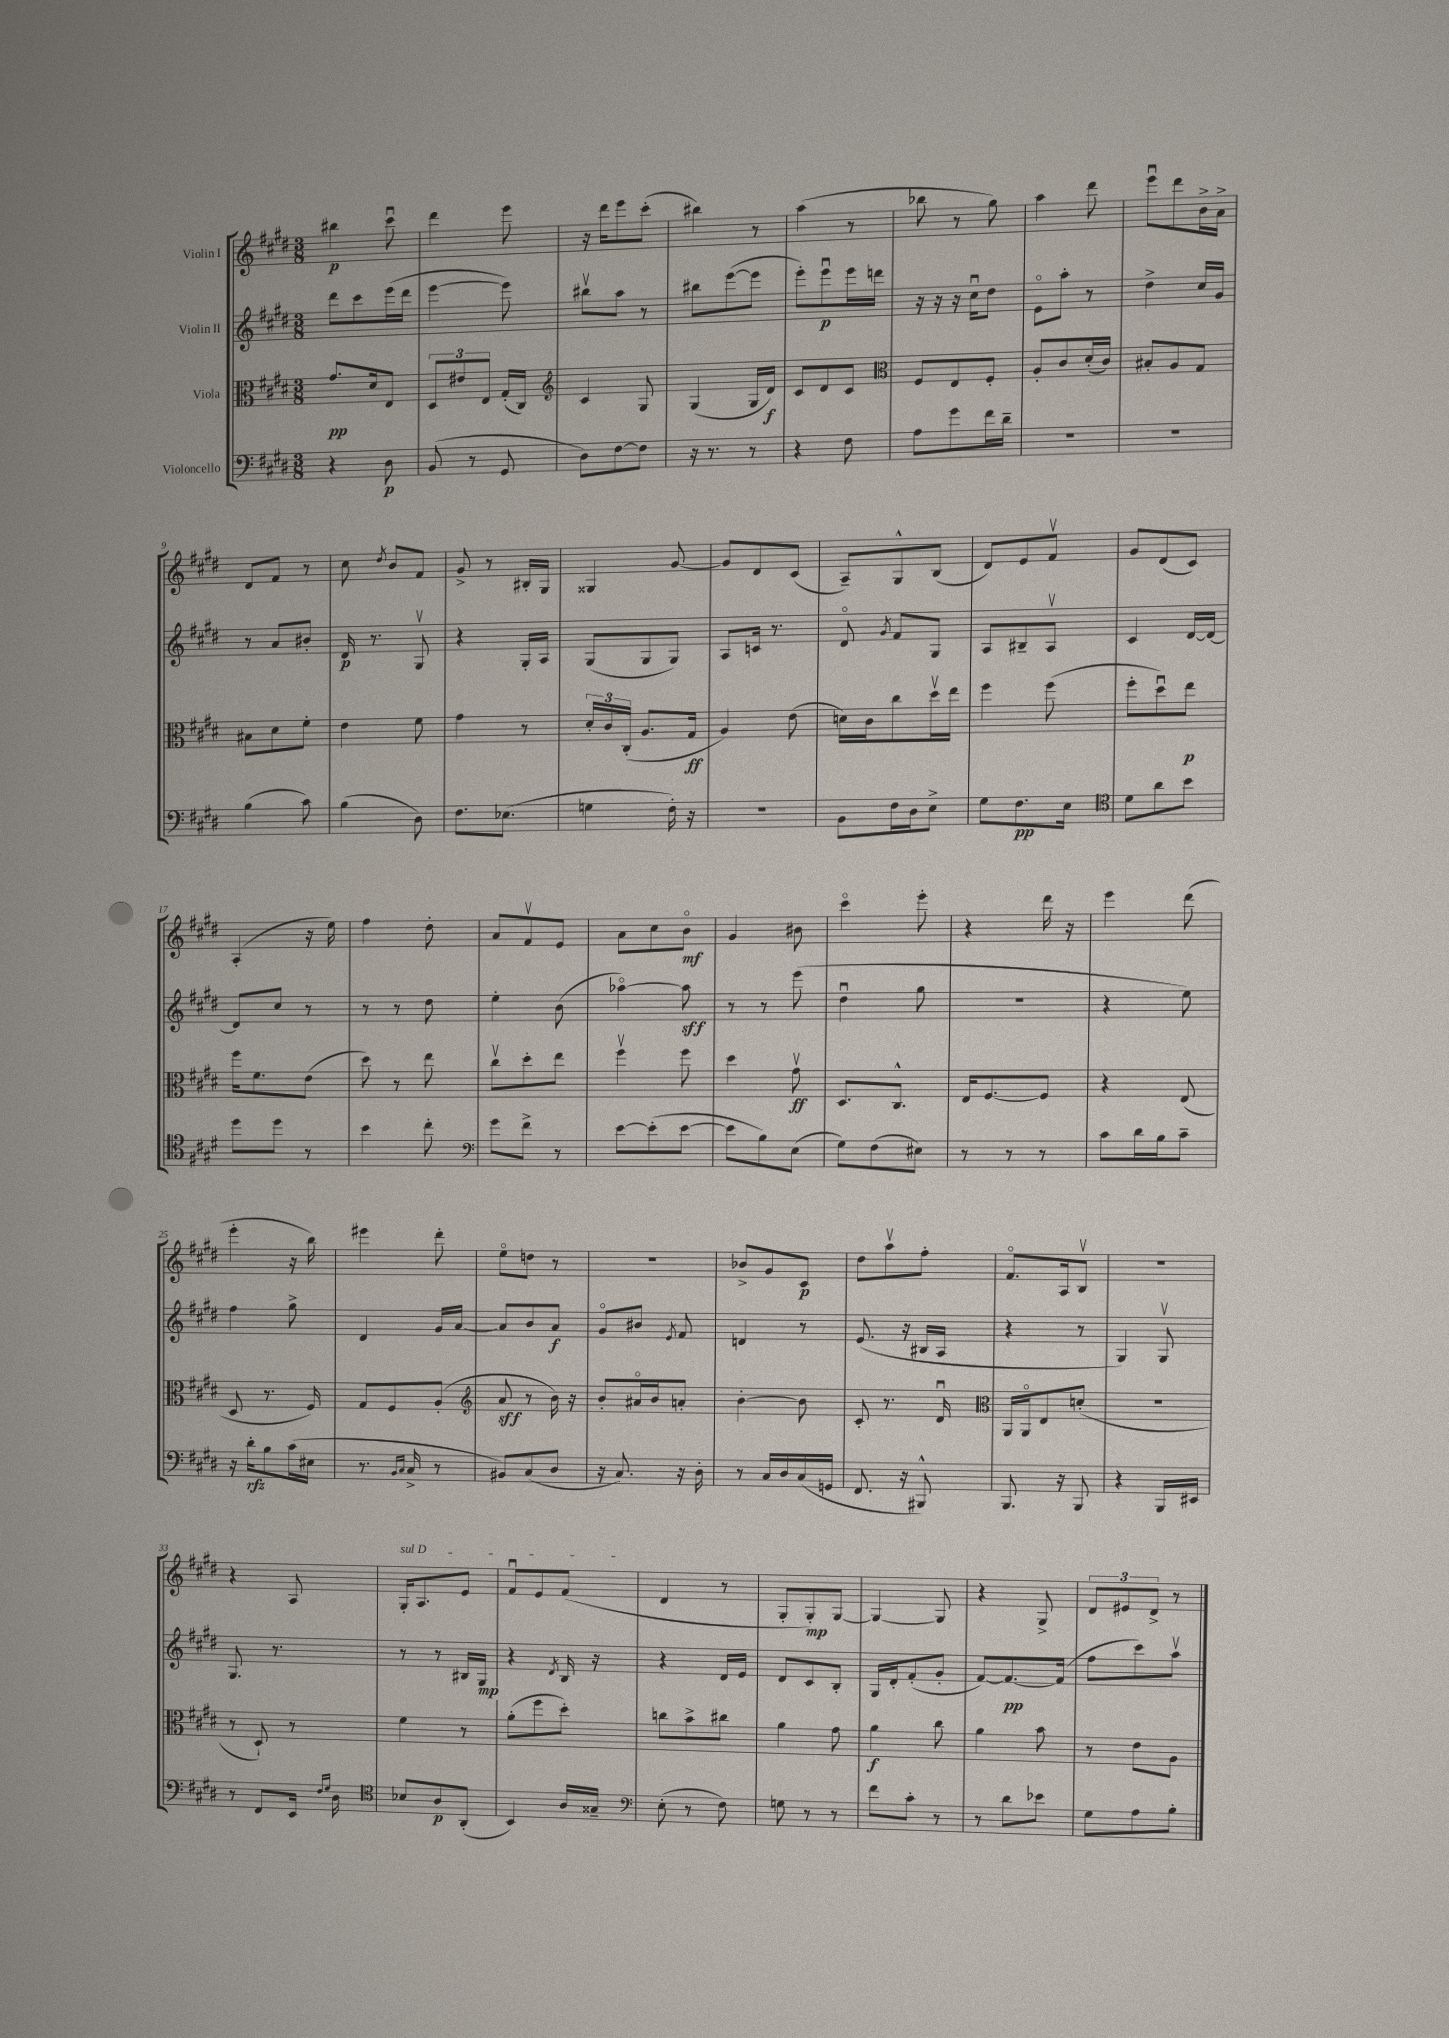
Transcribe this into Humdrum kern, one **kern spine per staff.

**kern	**kern	**kern	**kern
*staff4	*staff3	*staff2	*staff1
*clefF4	*clefC3	*clefG2	*clefG2
*k[f#c#g#d#]	*k[f#c#g#d#]	*k[f#c#g#d#]	*k[f#c#g#d#]
*M3/8	*M3/8	*M3/8	*M3/8
4r	8.g#/L	8ddd#\L	4bb#\
.	.	8ccc#\	.
.	16d#/k	.	.
8D#\	8E/J	(16eee\L	8ccc#u\
.	.	16ddd#\JJ	.
=	=	=	=
(8BB/	12D#/L	[4eee\	4ddd#\
.	12e#/	.	.
8r	.	.	.
.	12E/J	.	.
8GG#/	(16G#'/LL	8eee\])	8eee\
.	16C#/JJ)	.	.
=	=	=	=
*	*clefG2	*	*
8D#\L)	4c#/	8bb#v\L	16r
.	.	.	16ddd#\LK
[8F#\	.	8aa\J	8eee\
8F#\]J	8G#/	8r	(8ccc#'\J
=	=	=	=
16r	(4G#/	8bb#\L	4bb#\)
8.r	.	.	.
.	.	([8eee\	.
8r	16G#/LL	8eee\]J	8r
.	16d#/JJ)	.	.
=	=	=	=
4r	8c#/L	8eee'\L)	(4aa\
.	8d#/	8eeeu\	.
8F#\	8c#/J	16eee\L	8r
.	.	16ddd\JJ	.
=	=	=	=
*	*clefC3	*	*
8A\L	8F#/L	16r	8bb-\
.	.	16r	.
8g#\	8E/	16r	8r
.	.	16cc#u\LK	.
16f#\L	8F#'/J	8dd#\J	8gg#\)
16d#~\JJ	.	.	.
=	=	=	=
4.r	8A'/L	8eo\L	4aa\
.	8c#/	8aa'\J	.
.	(16d#'/L	8r	8ddd#\
.	16c#/JJ)	.	.
=	=	=	=
4.r	8B#'/L	4dd#^\	8eeeu\L
.	8A/	.	8ddd#\
.	8G#/J	16cc#/LL	16b^\L
.	.	16g#/JJ	16a^\JJ
=	=	=	=
(4B\	8B#\L	8r	8d#/L
.	8d#\	8a/L	8f#/J
8c#\)	8f#'\J	8b#'/J	8r
=	=	=	=
(4B\	4e\	16d#/	8cc#\
.	.	8.r	.
.	.	.	8qdd#/
.	.	.	8b/L
8D#\)	8f#\	8G#v/	8f#/J
=	=	=	=
8.F#\L	4g#\	4r	8g#^/
.	.	.	8r
(8.E-\J	.	.	.
.	8r	16G#'/LL	16B#'/LL
.	.	16A/JJ	16G#/JJ
=	=	=	=
4G\	24d#'/LL	(8G#/L	4G##/
.	24c#/	.	.
.	(24C#'/JJ	.	.
.	8.A/L	8G#/	.
16F#'\)	.	8G#/J)	[8g#/
16r	16G#/Jk	.	.
=	=	=	=
4.r	4A/)	8A/L	8g#/]L
.	.	16c/Jk	8d#/
.	.	8.r	.
.	(8e\	.	(8c#/J
=	=	=	=
8BB\L	16d\LL)	8d#o/	8A~/L)
.	16c#\J	.	.
.	.	8qg#/	.
16F#\L	8cc#\	8f#/L	8G#^^/
16D#\J	.	.	.
8E^\J	16dd#v\L	8G#/J	(8B/J
.	16ee\JJ	.	.
=	=	=	=
8G#\L	4ff#\	8A/L	8d#/L)
8.F#\	.	8B#~/	8e/
.	(8ff#\	8Av/J	8f#v/J
16E\Jk	.	.	.
=	=	=	=
*clefC4	*	*	*
8d#\L	8ff#'\L	4c#/	8g#/L
8a\	8dd#u\)	.	(8d#/
8b\J	8ee\J	[16d#/LL	8c#/J)
.	.	16d#/_JJ	.
=	=	=	=
8dd#\L	16ff#\LK	8d#/]L	(4A'/
.	8.f#\	.	.
8dd#\J	.	8cc#/J	.
8r	(8e\J	8r	16r
.	.	.	16ee\)
=	=	=	=
4b\	8dd#\)	8r	4ff#\
.	8r	8r	.
8cc#'\	8ee\	8dd#\	8dd#'\
=	=	=	=
*clefF4	*	*	*
8g#\L	8cc#v\L	4ee'\	8a/L
8f#^\J	8dd#'\	.	8f#v/
8r	8ee\J	(8b\	8e/J
=	=	=	=
[8e\L	4ff#v\	[4aa-o\)	8a\L
(8e'\]	.	.	8cc#\
[8e\J	8ff#\	8aa-\]	8bo\J
=	=	=	=
8e\]L	4dd#\	8r	4g#/
8B\)	.	8r	.
(8E\J	8g#v\	(8eee\	8b#\
=	=	=	=
8G#\L)	8.D#/L	4dd#u\	4ccc#o\
(8F#\	.	.	.
.	8.C#^^/J	.	.
8E#\J)	.	8gg#\	8eee'\
=	=	=	=
8r	16E/LK	4.r	4r
.	[8.F#/	.	.
8r	.	.	.
8r	8F#/]J	.	16ddd#\
.	.	.	16r
=	=	=	=
8c#\L	4r	4r	4eee\
16d#\L	.	.	.
16B\J	.	.	.
8c#~\J	(8E/	8ee\)	(8ddd#\
=	=	=	=
16r	8D#/	4ff#\	4eee'\
16d#'\LK	.	.	.
8B\	8.r	.	.
(16c#\L	.	8gg#^\	16r
16E#\JJ	16F#/)	.	16bb\)
=	=	=	=
8.r	8G#/L	4d#/	4eee#\
.	8F#/	.	.
16qqBB/LL	.	.	.
16qqC#/JJ	.	.	.
16C#^/	.	.	.
8r	(8A'/J	16g#/LL	8ddd#'\
.	.	[16a/JJ	.
=	=	=	=
*	*clefG2	*	*
8BB#/L)	8a/	8a/]L	8eeo\L
(8C#/	8r	8b/	8dd\J
8D#/J	16b\)	8a/J	8r
.	16r	.	.
=	=	=	=
16r	8b'/L	8g#o/L	4.r
8.C#/)	.	.	.
.	16a#o/L	8b#/J	.
.	16b/J	.	.
.	.	8qe/	.
16r	8a'/J	8f#/	.
16D#'\	.	.	.
=	=	=	=
8r	[4b'\	4d/	8b-^/L
16C#/LL	.	.	8g#/
16D#/	.	.	.
(16C#/	8b\]	8r	8c#/J
16GG/JJ	.	.	.
=	=	=	=
8.FF#/	8c#'/	(8.e/	8dd#\L
.	8.r	.	8aav\
16r	.	16r	.
8BBB#^^/)	.	16B#/LL	8ff#'\J
.	16d#u/	16A/JJ	.
=	=	=	=
*	*clefC3	*	*
8.BBB/	16AA/LL	4r	8.f#o/L
.	16AAo/J	.	.
.	8E/	.	.
16r	.	.	16A/k
8BBB/	(8d'/J	8r	8Bv/J
=	=	=	=
4r	4.r	4G#/)	4.r
16BBB/LL	.	8G#v/	.
16EE#/JJ	.	.	.
=	=	=	=
8r	8r	8.G#/	4r
8FF#/L	8D#`/)	.	.
.	.	8.r	.
16EE/Jk	8r	.	8A/
16qqF#/LL	.	.	.
16qqG#/JJ	.	.	.
16D#\	.	.	.
=	=	=	=
*clefC4	*	*	*
8B-/L	4f#\	8r	16G#'/LK
.	.	.	8.A/
8A/	.	8r	.
(8AA'/J	8r	16B#/LL	8e/J
.	.	16G#/JJ	.
=	=	=	=
4BB/)	(8a'\L	4r	8f#u/L
.	8ff#\	.	8e/
.	.	8qd#/	.
16A/LL	8dd#'\J)	16B/	(8f#/J
16G##~/JJ	.	16r	.
=	=	=	=
*clefF4	*	*	*
(8E'\	8cc\L	4r	4d#/
8r	8b^\	.	.
8F#\)	8cc#\J	16d#/LL	8r
.	.	16e/JJ	.
=	=	=	=
8G\	4a\	8d#/L	8G#'/L
8r	.	8c#/	8G#'/)
8r	8g#\	8B'/J	[8G#/J
=	=	=	=
8f#\L	4a\	16G#/LL	4G#/_
.	.	16d#'/J	.
8c#'\J	.	(8f#'/	.
8r	8cc#\	8g#'/J	8G#/]
=	=	=	=
8r	4a\	[8f#/L)	4r
8d#\L	.	8.f#/_	.
8e-\J	8b\	.	8G#^/
.	.	(16f#/]Jk	.
=	=	=	=
8G#\L	8r	8ff#\L	12d#/L
.	.	.	12e#/
8A\	8e\L	8ccc#\)	.
.	.	.	12d#^/J
8B'\J	8A\J	8aav\J	8r
==	==	==	==
*-	*-	*-	*-
